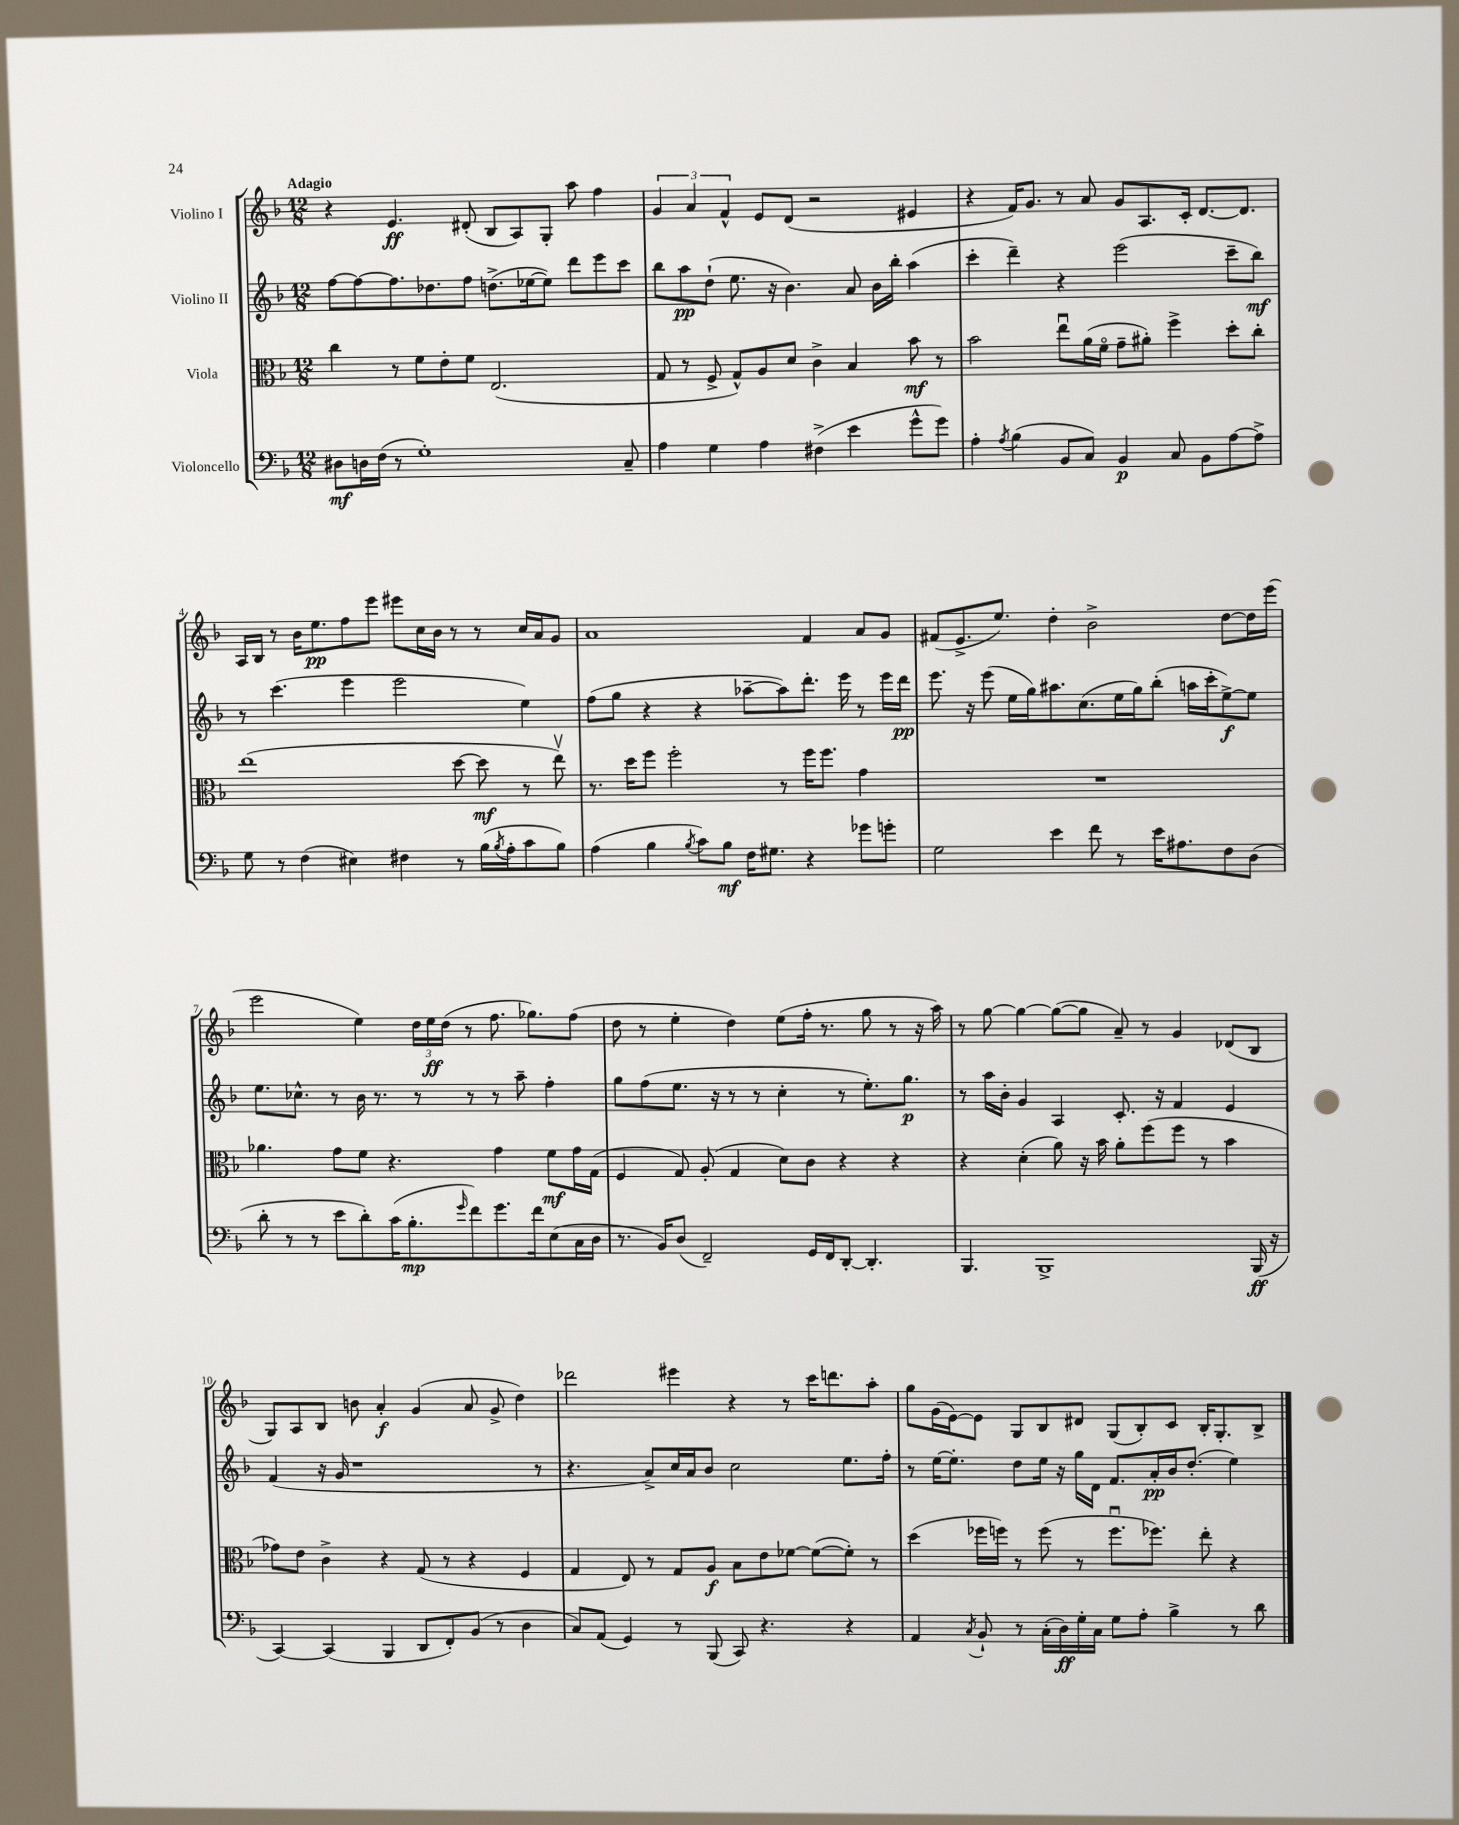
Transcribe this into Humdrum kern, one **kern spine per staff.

**kern	**kern	**kern	**kern
*staff4	*staff3	*staff2	*staff1
*clefF4	*clefC3	*clefG2	*clefG2
*k[b-]	*k[b-]	*k[b-]	*k[b-]
*M12/8	*M12/8	*M12/8	*M12/8
8D#	4cc	[8ff	4r
16D	.	8ff_	.
(16F	.	.	.
8r	8r	8.ff]	4.e
1G')	8f	.	.
.	.	8.dd-	.
.	8e'	.	.
.	8f	8ff	(8d#'
.	(2.E	(8.dd^	8B-
.	.	.	8A)
.	.	[16ee-	.
.	.	8ee-])	8G'
.	.	8ddd	8aa
.	.	8eee	4ff
8C~	.	8ccc	.
=	=	=	=
4A	8G	8bb-	6g
.	8r	8aa	.
.	.	.	6a
4G	8F^	(8dd`	.
.	.	.	6f^^
.	8G^^)	8.ee	.
4A	8A	.	8e
.	.	16r	.
.	8d	4.b-)	(8d
(4F#^	4c^	.	2r
4e	4B-	8a	.
.	.	16b-	.
.	.	16bb-'	.
8g^^	8b-	(4aa	4e#
8g)	8r	.	.
=	=	=	=
4A'	2b-	4ccc'	4r
8qA	.	.	.
(4B-	.	4ddd~)	16f)
.	.	.	8.g
8BB-	8eeu	4r	8r
8C)	(16a	.	8a
.	16fo	.	.
4BB-	8g~	(2eee	8g
.	8a#')	.	8.A
8C	4ff^	.	.
.	.	.	16c'
8BB-	.	.	[8.d
[8A	8dd'	8ccc~	.
.	.	.	8.d]
8A^]	8cc'	8bb-)	.
=	=	=	=
8G	(1ee	8r	16A
.	.	.	16B-
8r	.	(4.ccc	8r
(4F	.	.	16b-
.	.	.	8.ee
4E#)	.	4eee	8ff
.	.	.	8eee
4F#	.	2eee	8eee#
.	.	.	16cc
.	.	.	16b-
8r	[8dd	.	8r
(16B-	8dd]	.	8r
8qB-	.	.	.
16A'	.	.	.
8c	8r	4ee)	16cc
.	.	.	16a
8B-)	8eev)	.	8g
=	=	=	=
(4A	8.r	(8ff	1a
.	.	8gg	.
.	16dd	.	.
4B-	8ff	4r	.
.	2ff'	.	.
8qB-	.	.	.
8c)	.	4r	.
8B-	.	.	.
16F	.	[8aa-~	.
8.G#	.	.	.
.	8r	8aa-])	.
4r	16ff	8.ddd'	4f
.	8.ff	.	.
.	.	16eee	.
8g-	4g	8r	8a
8g'	.	16eee	8g
.	.	16ddd	.
=	=	=	=
2G	1.r	8.eee	(8f#
.	.	.	8.e^
.	.	16r	.
.	.	(8eee	.
.	.	.	8.ee)
.	.	16ee	.
.	.	16gg)	.
4e	.	8.aa#	4dd'
.	.	(8.cc	.
8f	.	.	2b-^
8r	.	16ee	.
.	.	16gg)	.
16e	.	(8bb-'	.
8.A#	.	.	.
.	.	16aa	.
.	.	16ccc'	.
8F	.	[8ee^)	[8dd
(8D	.	8ee]	16dd]
.	.	.	(16eee
=	=	=	=
8d'	4.a-	8.ee	2eee
8r	.	.	.
.	.	8.cc-^^	.
8r	.	.	.
8e	8g	8r	.
8d')	8f	16b-	4ee)
.	.	8.r	.
(16c	4.r	.	.
8.B-'	.	.	.
.	.	8r	24dd
.	.	.	24ee
.	.	.	(24dd
16qqg	.	.	.
8f)	.	8r	8r
8.g	4g	8r	8.ff
.	.	8aa~	.
16f	.	.	8.gg-)
(8E	8f	4ff'	.
16C	16g	.	(8ff
16D	(16G	.	.
=	=	=	=
8.r	4F	8gg	8dd
.	.	(8ff	8r
16BB-)	.	.	.
(8D	8G)	8.ee	4ee'
2FF~)	(8A'	.	.
.	.	16r	.
.	4G	8r	4dd)
.	.	8r	.
.	8d)	4cc'	(8ee
16GG	8c	.	16ff'
16FF	.	.	8.r
[8DD'	4r	8r	.
4.DD']	.	8.ee')	8gg
.	4r	.	8r
.	.	8.gg	.
.	.	.	16r
.	.	.	16aa)
=	=	=	=
4.BBB-	4r	8r	8r
.	.	16aa	[8gg
.	.	16b-'	.
.	(4d'	4g	4gg_
1BBB-^	.	.	.
.	8a)	4A	(8gg_
.	16r	.	8gg]
.	16b-	.	.
.	8a'	8.c'	8a~)
.	(8ff	.	8r
.	.	16r	.
.	8ff	4f	4g
.	8r	.	.
.	4b-	4e	(8d-
(16BBB-	.	.	8B-
16r	.	.	.
=	=	=	=
[4CC)	8g-)	(4f	8G)
.	8e	.	8A
(4CC]	4c^	16r	8B-
.	.	16g	.
.	.	1r	8b
4BBB-	4r	.	4a'
8DD	(8G	.	(4g
8FF')	8r	.	.
(8BB-	4r	.	8a
8r	.	.	8g^
4D	4F	.	4dd)
.	.	8r	.
=	=	=	=
8C)	4G	4.r	2ddd-
(8AA	.	.	.
4GG)	8E)	.	.
.	8r	8a^)	.
8r	8G	16cc	4eee#
.	.	16a	.
(8BBB-	8A	8b-	.
8CC)	8B-	2cc	4r
4.r	8e	.	.
.	[8f-	.	8r
.	(8f-_	.	16ccc
.	.	.	8.ddd
4r	8f-'])	8.ee	.
.	8r	.	8aa'
.	.	16ff'	.
=	=	=	=
4AA	(4dd	8r	8gg
.	.	[16ee	(16g
.	.	8.ee']	[16e)
8qC	.	.	.
8BB-`	16ff-	.	8e]
.	16ff)	.	.
8r	8r	8dd	8G
(16C'	(8ff	16ee	8B-
16D)	.	16r	.
16G'	8r	16gg	8d#
16C	.	16d	.
8G	8.ffu	8.f	(8G
8A'	.	.	8B-')
.	8.ff-)	16a'	.
4B-^	.	16b-	8c
.	.	(8.dd'	.
.	8ee'	.	16B-'
.	.	.	8.G'
8r	4r	4ee)	.
8d	.	.	8B-^
==	==	==	==
*-	*-	*-	*-
